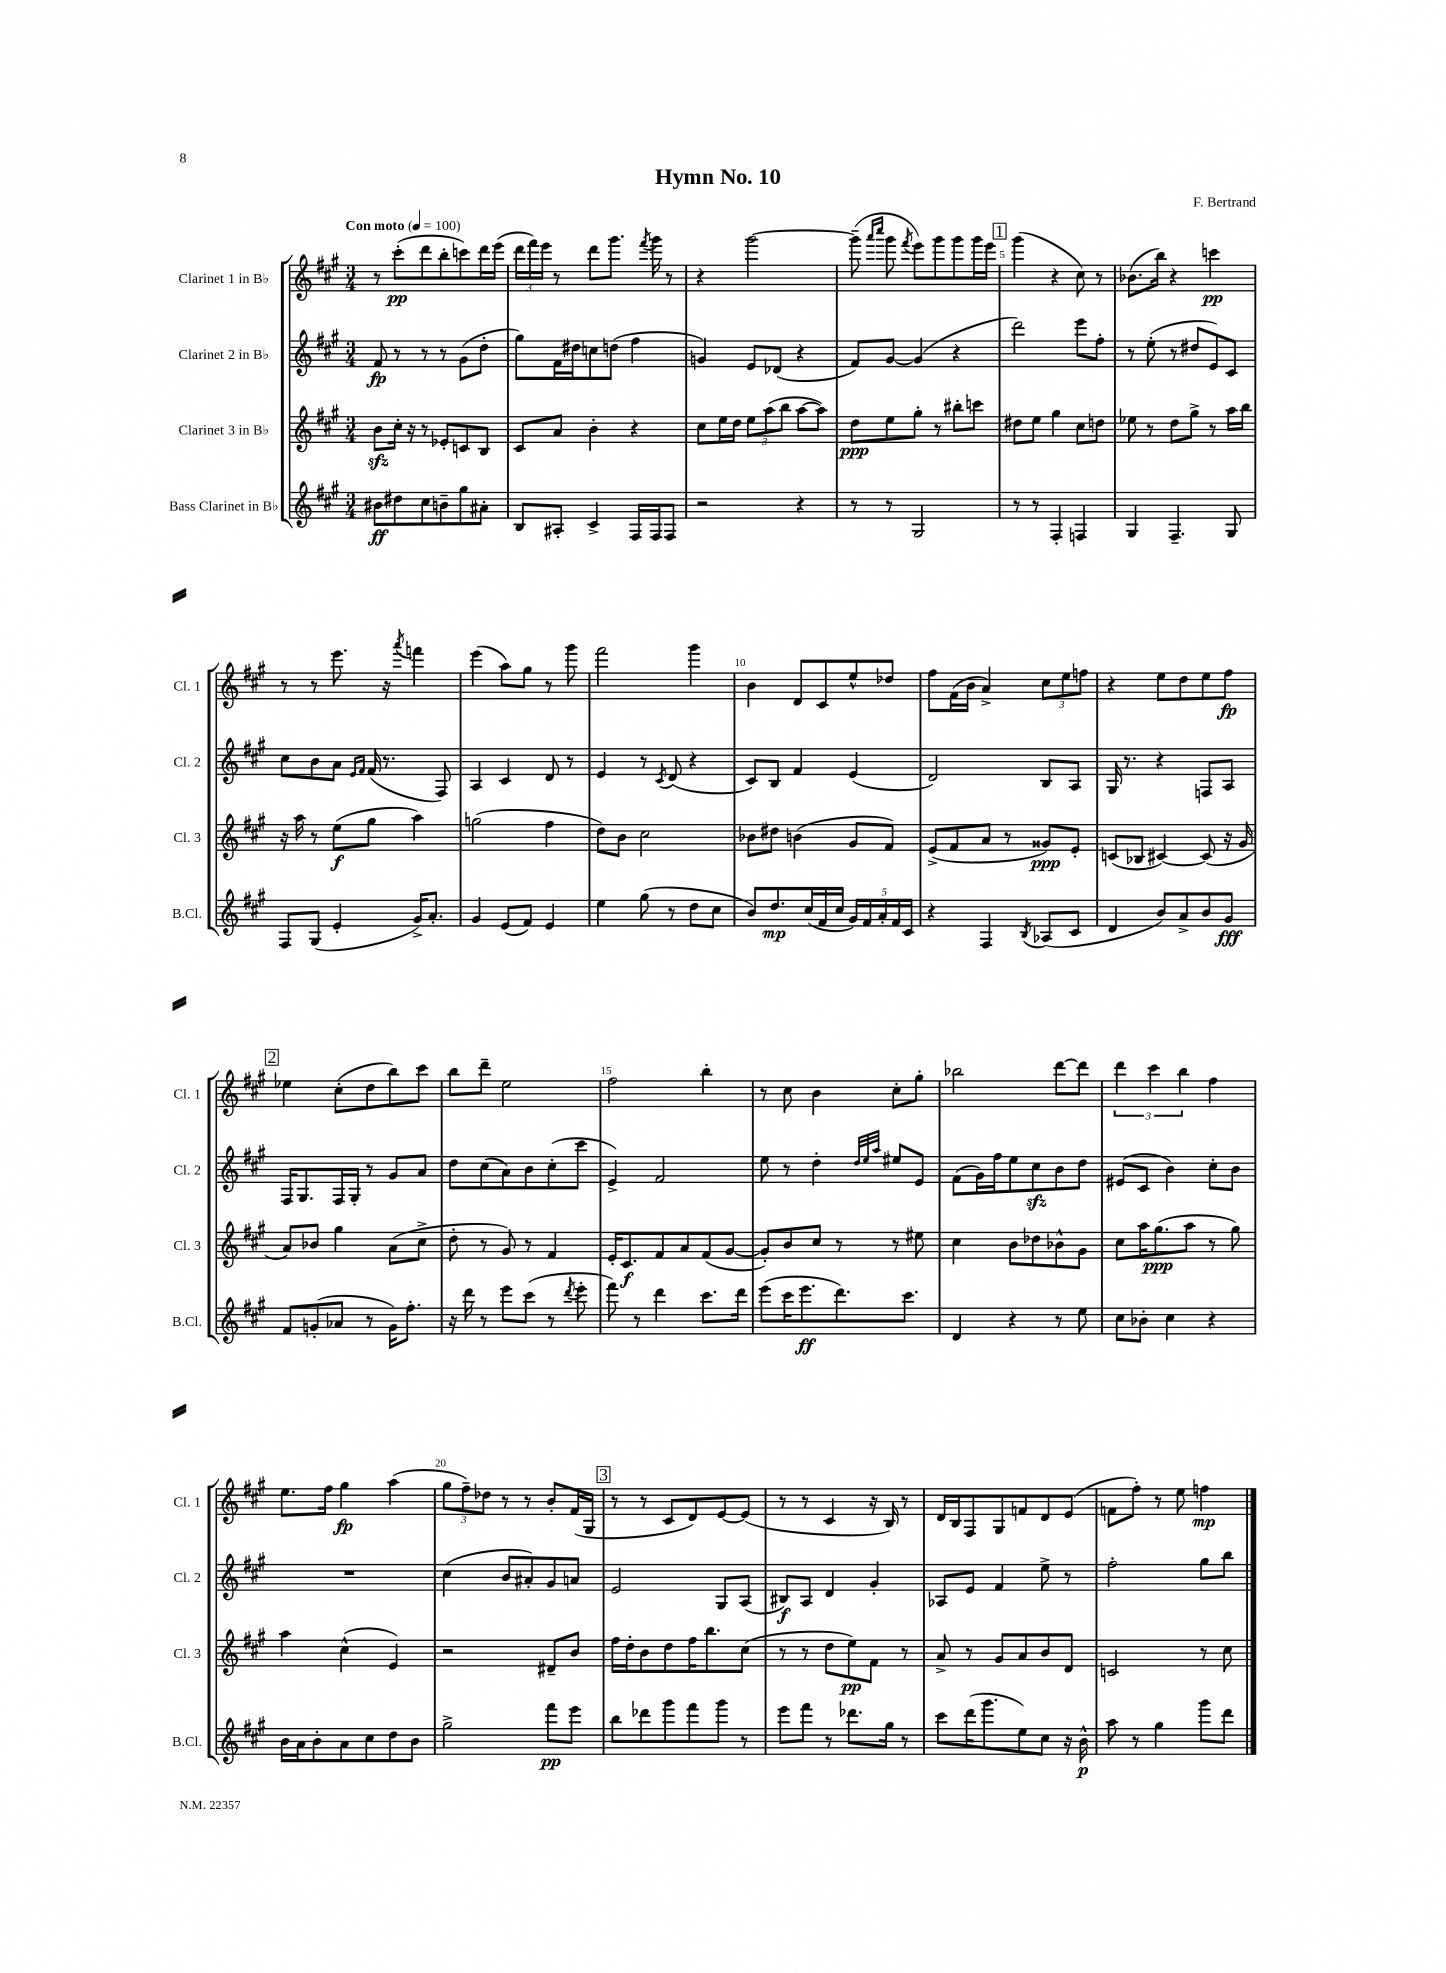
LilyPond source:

\header { title = "Hymn No. 10" composer = "F. Bertrand" }
<<
\new StaffGroup <<
\new Staff = "s0" \with { instrumentName = "Clarinet 1 in Bb" shortInstrumentName = "Cl. 1" } {
    \clef treble \key a \major \numericTimeSignature \time 3/4 \tempo "Con moto" 4 = 100
    \autoBeamOff r8 cis'''8[-.\pp( d'''8 b''8-. c'''8) d'''16 e'''16]( |
    \tuplet 3/2 { d'''16[ fis'''16) e'''16] } r8 d'''8[ gis'''8.] \acciaccatura { fis'''8 } gis'''16 r8 |
    r4 gis'''2~ |
    gis'''8--( \grace { a'''16[ cis''''16] } gis'''8 \acciaccatura { fis'''8 } e'''8[) gis'''8 gis'''8 gis'''16 e'''16] |
    \mark \markup { \box "1" } gis'''4( r4 cis''8) r8 |
    bes'8.[( b''16]) r4 c'''4\pp |
    r8 r8 e'''8. r16 \acciaccatura { a'''8 } f'''4 |
    e'''4( a''8[) gis''8] r8 gis'''8 |
    fis'''2 gis'''4 |
    b'4 d'8[ cis'8 e''8-^ des''8] |
    fis''8[ fis'16( b'16] a'4->) \tuplet 3/2 { cis''8[ e''8 f''8] } |
    r4 e''8[ d''8 e''8 fis''8]\fp |
    \mark \markup { \box "2" } ees''4 cis''8[-.( d''8 b''8) cis'''8] |
    b''8[ d'''8]-- e''2 |
    fis''2 b''4-. |
    r8 cis''8 b'4 cis''8[-. gis''8]-. |
    bes''2 d'''8[~ d'''8] |
    \tuplet 3/2 { d'''4 cis'''4 b''4 } fis''4 |
    e''8.[ fis''16] gis''4\fp a''4( |
    \tuplet 3/2 { gis''8[ fis''8--) des''8] } r8 r8 b'8[-. fis'16( gis16] |
    \mark \markup { \box "3" } r8 r8 cis'8[ d'8) e'8~ e'8]( |
    r8 r8 cis'4 r16 b16) r8 |
    d'16[ b16 fis8 gis8 f'8 d'8 e'8]( |
    f'8[ fis''8]-.) r8 e''8 f''4\mp \bar "|." |
}
\new Staff = "s1" \with { instrumentName = "Clarinet 2 in Bb" shortInstrumentName = "Cl. 2" } {
    \clef treble \key a \major \numericTimeSignature \time 3/4
    \autoBeamOff fis'8\fp r8 r8 r8 gis'8[( d''8]-. |
    gis''8[) fis'16 dis''16 c''8 d''8]( fis''4 |
    g'4) e'8[ des'8]( r4 |
    fis'8[) gis'8]~ gis'4( r4 |
    \mark \markup { \box "1" } d'''2) e'''8[ fis''8]-. |
    r8 e''8-.( r8 dis''8[ e'8) cis'8] |
    cis''8[ b'8 a'8] \grace { e'16[ fis'16] } fis'16( r8. fis8) |
    a4 cis'4 d'8 r8 |
    e'4 r8 \acciaccatura { cis'8 } d'8( r4 |
    cis'8[) b8] fis'4 e'4( |
    d'2) b8[ a8] |
    gis16 r8. r4 f8[ a8] |
    \mark \markup { \box "2" } fis16[ gis8. fis16 gis16]-. r8 gis'8[ a'8] |
    d''8[ cis''8( a'8) b'8 cis''8-.( cis'''8] |
    e'4->) fis'2 |
    e''8 r8 d''4-. \grace { d''32[ e''32 a''32] } eis''8[ e'8] |
    fis'8[( gis'16) fis''16 e''8 cis''8\sfz b'8 d''8] |
    eis'8[( cis'8] b'4) cis''8[-. b'8] |
    R2. |
    cis''4( b'8[ ais'8-.) gis'8 a'8] |
    \mark \markup { \box "3" } e'2 gis8[ a8]( |
    bis8[\f) a8] d'4 gis'4-. |
    aes8[ e'8] fis'4 e''8-> r8 |
    fis''2-. gis''8[ b''8] \bar "|." |
}
\new Staff = "s2" \with { instrumentName = "Clarinet 3 in Bb" shortInstrumentName = "Cl. 3" } {
    \clef treble \key a \major \numericTimeSignature \time 3/4
    \autoBeamOff b'8[\sfz cis''16]-. r16 r8 ees'8[-. c'8 b8] |
    cis'8[ a'8] b'4-. r4 |
    cis''8[ e''16 d''16] \tuplet 3/2 { e''8[ a''8( b''8] } a''8[~ a''8]) |
    d''8[\ppp e''8 gis''8]-. r8 bis''8[-. c'''8] |
    \mark \markup { \box "1" } dis''8[ e''8] gis''4 cis''8[ d''8] |
    ees''8 r8 d''8[ gis''8]-> r8 a''16[ b''16] |
    r16 a''16 r8 e''8[\f( gis''8] a''4) |
    g''2( fis''4 |
    d''8[) b'8] cis''2 |
    bes'8[ dis''8] b'4( gis'8[ fis'8]) |
    e'8[->( fis'8 a'8] r8 gisis'8[\ppp) e'8]-. |
    c'8[( bes8] cis'4~) cis'8( r16 gis'16 |
    \mark \markup { \box "2" } a'8[) bes'8] gis''4 a'8[( cis''8]-> |
    d''8-. r8 gis'8) r8 fis'4 |
    e'16[-. cis'8.\f fis'8 a'8 fis'8( gis'8]~ |
    gis'8[-.) b'8 cis''8] r8 r8 eis''8 |
    cis''4 b'8[ des''8 bes'8-^ gis'8] |
    cis''8[ a''16 gis''8.\ppp( a''8] r8 gis''8) |
    a''4 cis''4-^( e'4) |
    r2 dis'8[-- b'8] |
    \mark \markup { \box "3" } fis''16[ d''16-. b'8 d''8 fis''16 b''8. cis''8]( |
    r8 r8 d''8[ e''8\pp) fis'8] r8 |
    a'8-> r8 gis'8[ a'8 b'8 d'8] |
    c'2 r8 cis''8 \bar "|." |
}
\new Staff = "s3" \with { instrumentName = "Bass Clarinet in Bb" shortInstrumentName = "B.Cl." } {
    \clef treble \key a \major \numericTimeSignature \time 3/4
    \autoBeamOff bis'8[\ff dis''8 cis''8 b'8-- gis''8 ais'8]-. |
    b8[ ais8]-. cis'4-> fis16[ fis16 fis8] |
    r2 r4 |
    r8 r8 gis2 |
    \mark \markup { \box "1" } r8 r8 fis4-. f4 |
    gis4 fis4.-- gis8 |
    fis8[ gis8]( e'4-. gis'16[->) a'8.]-. |
    gis'4 e'8[( fis'8]) e'4 |
    e''4 gis''8( r8 d''8[ cis''8] |
    b'8[) d''8.\mp cis''16( fis'16 cis''16] \tuplet 5/4 { gis'16[) fis'16 a'16-. fis'16 cis'16] } |
    r4 fis4 \acciaccatura { b8 } aes8[( cis'8] |
    d'4 b'8[) a'8-> b'8 gis'8]\fff |
    \mark \markup { \box "2" } fis'8[ g'8-.( aes'8] r8 g'16[) fis''8.]-. |
    r16 d'''16 r8 e'''8[ cis'''8]( r8 \acciaccatura { d'''8 } e'''8-. |
    fis'''8) r8 d'''4 cis'''8.[ d'''16] |
    e'''8[( cis'''16 e'''8.\ff d'''8.) cis'''8.] |
    d'4 r4 r8 e''8 |
    cis''8[ bes'8]-. cis''4 r4 |
    b'16[ a'16 b'8-. a'8 cis''8 d''8 b'8] |
    gis''2-> fis'''8[\pp e'''8] |
    \mark \markup { \box "3" } b''8[ des'''8 gis'''8 fis'''8 gis'''8] r8 |
    e'''8[ fis'''8] r8 des'''8.[ gis''16] r8 |
    cis'''8[ d'''16( gis'''8. e''8) cis''8] r16 b'16-^\p |
    a''8 r8 gis''4 gis'''8[ d'''8] \bar "|." |
}
>>
>>
\layout { \context { \Score \override BarNumber.break-visibility = ##(#f #t #t) barNumberVisibility = #(every-nth-bar-number-visible 5) } }
